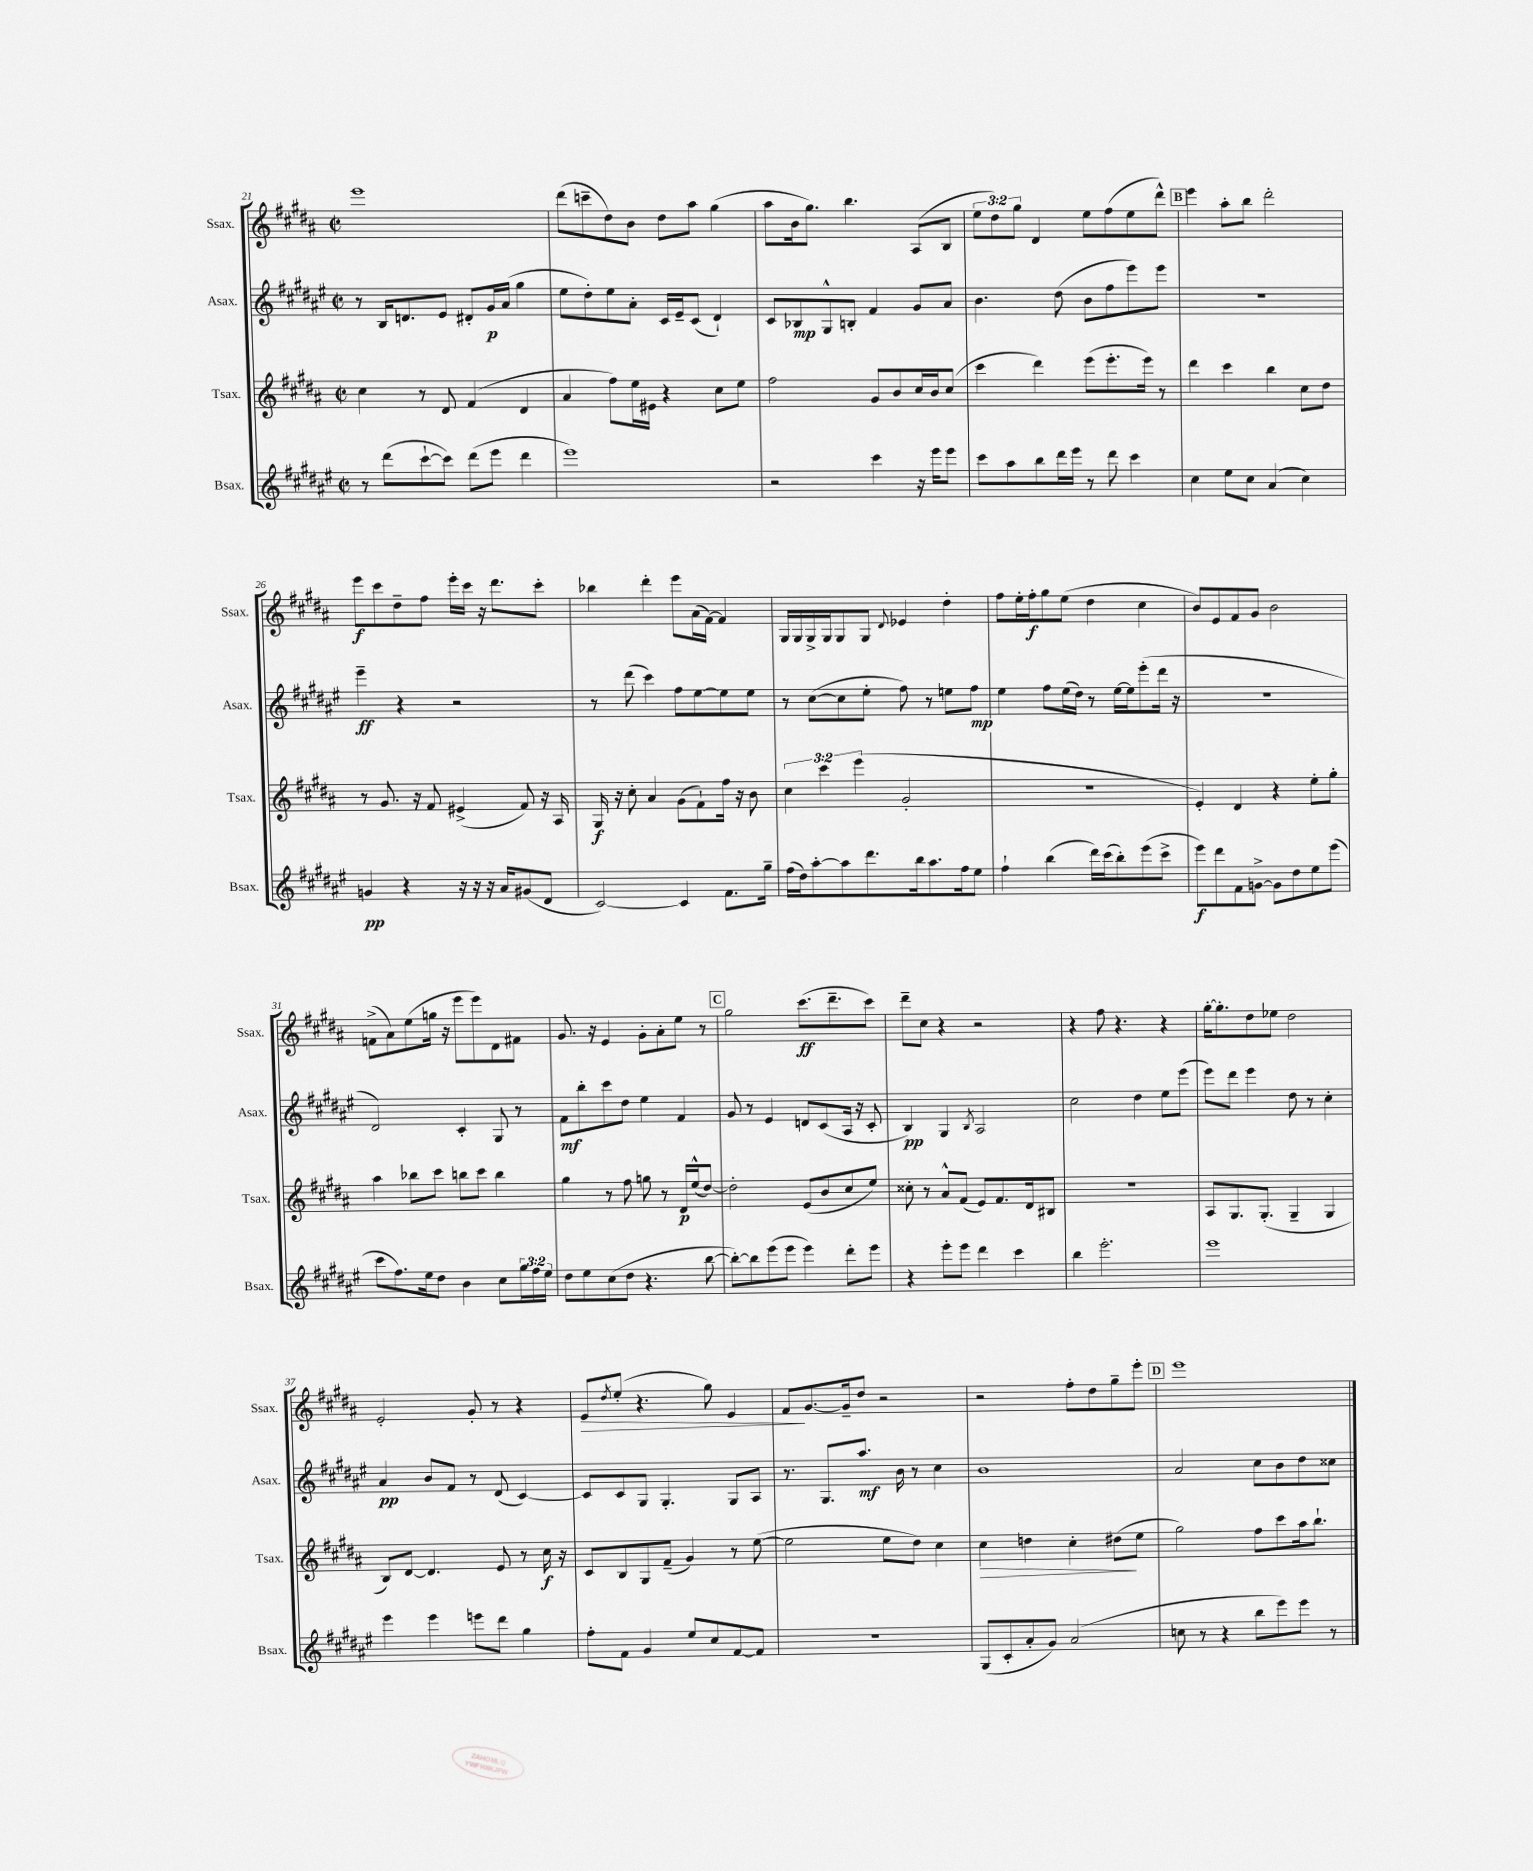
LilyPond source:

<<
\new StaffGroup <<
\new Staff = "s0" \with { instrumentName = "Ssax." shortInstrumentName = "Ssax." } {
    \clef treble \key b \major \defaultTimeSignature \time 2/2 \override Staff.TupletNumber.text = #tuplet-number::calc-fraction-text
    e'''1 |
    dis'''8( c'''8-- dis''8) b'8 dis''8 ais''8 gis''4( |
    ais''8 b'16 gis''8.) b''4. ais8( b8 |
    \tuplet 3/2 { e''8 dis''8) gis''8 } dis'4 e''8 fis''8( e''8 dis'''8-^) |
    \mark \markup { \box "B" } e'''4 ais''8-. b''8 dis'''2-. |
    e'''8\f cis'''8 dis''8-- fis''8 e'''16-. cis'''16 r16 dis'''8. cis'''8-. |
    bes''4 dis'''4-. e'''8 ais'16( fis'16~) fis'4 |
    gis16 gis16 gis16-> gis16 gis8 gis8 \appoggiatura { dis'8 } ees'4 dis''4-. |
    fis''8 e''16-. fis''16-.\f gis''8 e''8( dis''4 cis''4 |
    b'8) e'8 fis'8 gis'8 b'2 |
    f'8->( ais'8) e''8( g''16 r16 e'''8 e'''8) dis'8 fis'8 |
    gis'8. r16 e'4 gis'8-. ais'8-. e''8 r8 |
    \mark \markup { \box "C" } gis''2 cis'''8.\ff( dis'''8.-- cis'''8) |
    dis'''8-- cis''8 r4 r2 |
    r4 fis''8 r4. r4 |
    gis''16~-. gis''8.-. dis''8 ees''8 dis''2 |
    e'2-. gis'8-. r8 r4 |
    e'8\> \acciaccatura { dis''8 } e''8-.( r4. gis''8) e'4 |
    fis'8\! gis'8.~ gis'16-- dis''8 r2 |
    r2 fis''8-. dis''8 gis''8-- e'''8-. |
    \mark \markup { \box "D" } e'''1 \bar "|." |
}
\new Staff = "s1" \with { instrumentName = "Asax." shortInstrumentName = "Asax." } {
    \clef treble \key fis \major \defaultTimeSignature \time 2/2
    r8 b16 d'8. eis'8 dis'8-. gis'16\p ais'16( gis''4 |
    eis''8 dis''8-.) eis''8 ais'8-. cis'16 eis'16-- cis'8( dis'4-!) |
    cis'8 bes8\mp gis8-^ b8-. fis'4 gis'8 ais'8 |
    b'4. dis''8( b'8 fis''8 eis'''8) eis'''8 |
    \mark \markup { \box "B" } R1 |
    eis'''4--\ff r4 r2 |
    r8 dis'''8( cis'''4) fis''8 eis''8~ eis''8 eis''8 |
    r8 cis''8~( cis''8 eis''8-. fis''8) r8 e''8 fis''8\mp |
    eis''4 fis''8 eis''16( dis''16) r8 eis''16~ eis''16 eis'''8-.( dis'''16 r16 |
    R1 |
    dis'2) cis'4-. gis8 r8 |
    fis'8\mf b''8-. cis'''8 dis''8 eis''4 fis'4 |
    \mark \markup { \box "C" } gis'8 r8 eis'4 d'8 cis'8( ais16 r16 cis'8-. |
    b4\pp) gis4 \acciaccatura { b8 } ais2 |
    cis''2 dis''4 eis''8 eis'''8( |
    eis'''8) dis'''8 eis'''4 dis''8 r8 cis''4-. |
    ais'4\pp b'8 fis'8 r8 dis'8( cis'4~) |
    cis'8 cis'8 gis8 gis4.-. gis8 ais8 |
    r8. gis8. ais''8.\mf b'16 r8 cis''4 |
    b'1 |
    \mark \markup { \box "D" } ais'2 cis''8 b'8 dis''8 cisis''8 \bar "|." |
}
\new Staff = "s2" \with { instrumentName = "Tsax." shortInstrumentName = "Tsax." } {
    \clef treble \key b \major \defaultTimeSignature \time 2/2 \override Staff.TupletNumber.text = #tuplet-number::calc-fraction-text
    cis''4 r8 dis'8 fis'4( dis'4 |
    ais'4 fis''8) e''16 eis'16 r4 cis''8 e''8 |
    fis''2 gis'8 b'8 cis''16 b'16 cis''8( |
    cis'''4 dis'''4) e'''8( e'''8.-. e'''16) r8 |
    \mark \markup { \box "B" } dis'''4 cis'''4 b''4 cis''8 dis''8 |
    r8 gis'8. r16 fis'8 eis'4->( fis'8) r16 ais16 |
    gis16\f r16 cis''8-. ais'4 gis'8( fis'8-!) fis''16 r16 b'8 |
    \tuplet 3/2 { cis''4 cis'''4 e'''4( } gis'2-. |
    r1 |
    e'4-.) dis'4 r4 e''8-. gis''8-. |
    ais''4 bes''8 cis'''8 b''8 cis'''8 b''4 |
    gis''4 r8 fis''8 g''8 r8 dis'16\p e''16-^( dis''8~) |
    \mark \markup { \box "C" } dis''2-. e'8( b'8 cis''8 e''8) |
    cisis''8-. r8 ais'8-^ fis'8( e'8) fis'8. dis'16 bis8 |
    r1 |
    ais8 gis8. gis8.-.( gis4-- gis4 |
    b8) dis'8~ dis'4. e'8 r8 cis''16\f r16 |
    cis'8 b8 gis8 fis'8--( gis'4) r8 e''8~( |
    e''2 e''8 dis''8) cis''4 |
    cis''4\> d''4 cis''4-. dis''8\!( e''8 |
    \mark \markup { \box "D" } gis''2) fis''8 cis'''8 ais''16 b''8.-! \bar "|." |
}
\new Staff = "s3" \with { instrumentName = "Bsax." shortInstrumentName = "Bsax." } {
    \clef treble \key fis \major \defaultTimeSignature \time 2/2 \override Staff.TupletNumber.text = #tuplet-number::calc-fraction-text
    r8 dis'''8( cis'''8~-! cis'''8) dis'''8( eis'''8 dis'''4 |
    eis'''1) |
    r2 cis'''4 r16 eis'''16 eis'''8 |
    cis'''8 ais''8 b''8 dis'''16 eis'''16 r8 dis'''8 cis'''4 |
    \mark \markup { \box "B" } cis''4 eis''8 cis''8 ais'4( cis''4) |
    g'4\pp r4 r16 r16 r16 ais'16 gis'8( dis'8 |
    cis'2~) cis'4 fis'8. gis''16-- |
    fis''16( dis''16) ais''8~-. ais''8 dis'''8. b''16 ais''8. fis''16 eis''8 |
    fis''4-! b''4( dis'''16) cis'''16( b''8-.) eis'''8( cis'''8-> |
    eis'''8\f) dis'''8 fis'8 g'8~-> g'8 dis''8 eis''8 eis'''8( |
    cis'''8 fis''8.) eis''16 dis''8 b'4 cis''8 \tuplet 3/2 { gis''16 fis''16 eis''16 } |
    dis''8 eis''8 cis''8( dis''8 r4. b''8~ |
    \mark \markup { \box "C" } b''8~-.) b''8 eis'''8( eis'''8 eis'''4) dis'''8-. eis'''8 |
    r4 eis'''8-. eis'''8 dis'''4 cis'''4 |
    b''4 eis'''2.-. |
    eis'''1 |
    eis'''4 eis'''4 e'''8 dis'''8 gis''4 |
    fis''8-. fis'8 gis'4 eis''8 cis''8 fis'8~ fis'8 |
    r1 |
    gis8( cis'8-. ais'8-. gis'8) ais'2( |
    \mark \markup { \box "D" } c''8 r8 r4 b''8 eis'''8) eis'''8 r8 \bar "|." |
}
>>
>>
\layout { \context { \Score currentBarNumber = #21 } }
